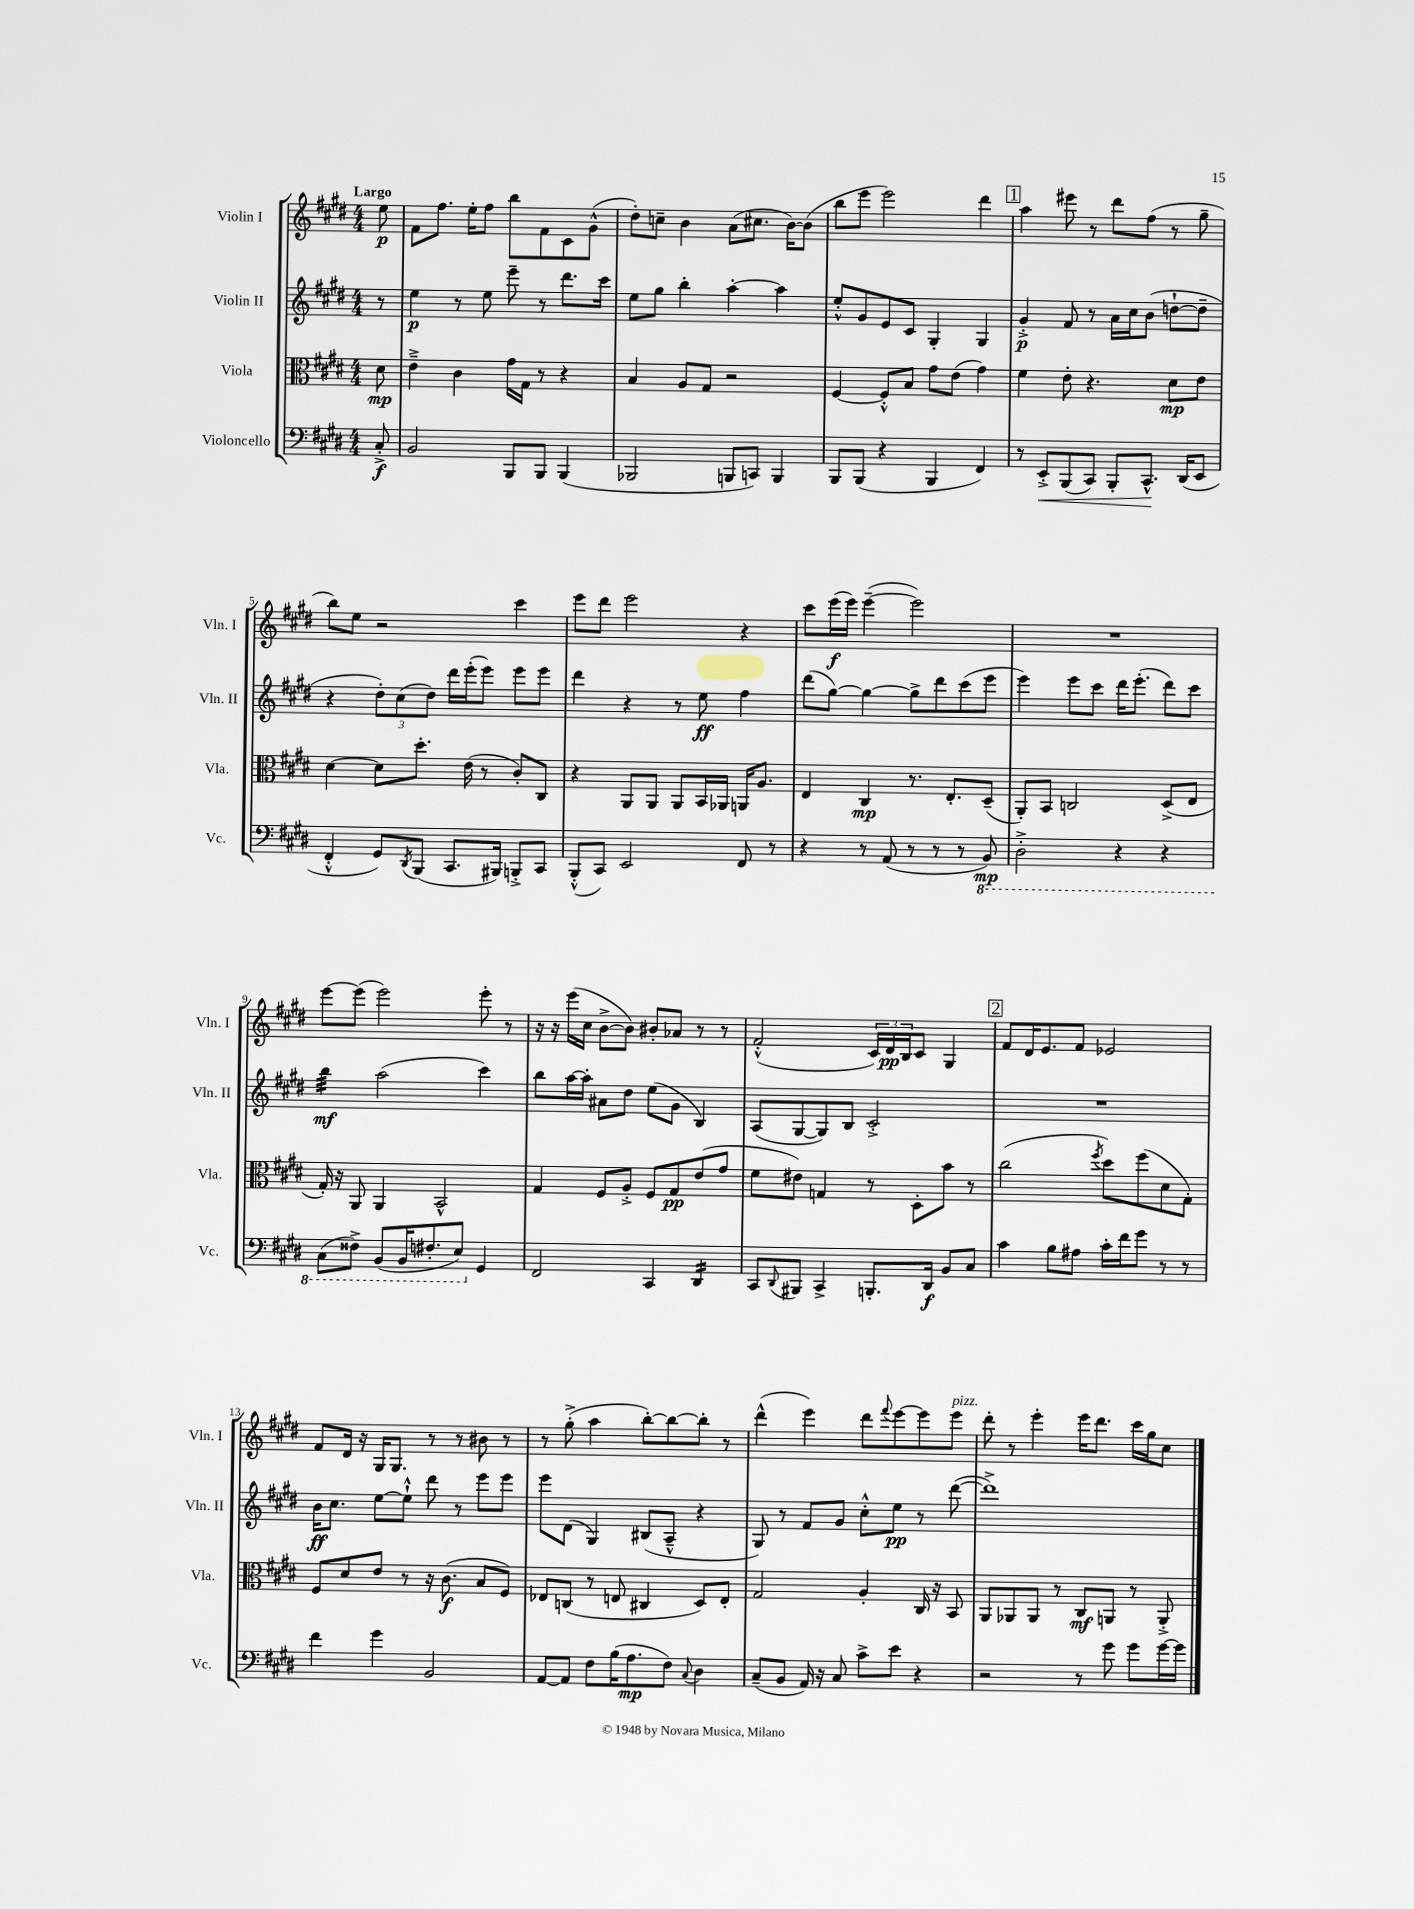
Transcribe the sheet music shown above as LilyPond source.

<<
\new StaffGroup <<
\new Staff = "s0" \with { instrumentName = "Violin I" shortInstrumentName = "Vln. I" } {
    \clef treble \key e \major \numericTimeSignature \time 4/4 \partial 8 \tempo "Largo"
    e''8\p |
    fis'8 fis''8. e''16-. fis''8 b''8 fis'8 cis'8 gis'8-^( |
    dis''8-.) c''8-- b'4 a'8( cis''8. b'16~) b'8( |
    b''8 e'''8 e'''2) dis'''4 |
    \mark \markup { \box "1" } a''4 eis'''8 r8 dis'''8 fis''8( r8 gis''8-- |
    b''8) e''8 r2 cis'''4 |
    e'''8 dis'''8 e'''2 r4 |
    cis'''8 e'''16\f( e'''16) e'''4~--( e'''2) |
    R1 |
    e'''8~ e'''8( e'''2) e'''8-. r8 |
    r16 r16 e'''16( cis''16 b'8~-> b'8) bis'8-. aes'8 r8 r8 |
    fis'2-.-^( \tuplet 3/2 { cis'16) dis'16\pp b16 } cis'8 gis4 |
    \mark \markup { \box "2" } fis'8 dis'16 e'8. fis'8 ees'2 |
    fis'8 dis'16 r16 gis16 gis8. r8 r8 bis'8 r8 |
    r8 gis''8-.->( a''4 b''8~-.) b''8~ b''8-. r8 |
    dis'''4-^( e'''4) dis'''8 \appoggiatura { fis'''8 } e'''8~ e'''8 e'''8^\markup { \italic "pizz." } |
    dis'''8-. r8 e'''4-. e'''16 dis'''8. cis'''16 gis''16 cis''8 \bar "|." |
}
\new Staff = "s1" \with { instrumentName = "Violin II" shortInstrumentName = "Vln. II" } {
    \clef treble \key e \major \numericTimeSignature \time 4/4 \partial 8
    r8 |
    e''4\p r8 e''8 e'''8-- r8 dis'''8. cis'''16 |
    e''8 gis''8 b''4-. a''4~-. a''4 |
    e''8-.-^ gis'8 e'8 cis'8 gis4-. gis4 |
    \mark \markup { \box "1" } gis'4-.->\p fis'8 r8 a'16 cis''16 b'8( d''8~-! d''8-- |
    r4 \tuplet 3/2 { dis''8-.) cis''8( dis''8) } dis'''16 e'''16-.( e'''8) e'''8 e'''8 |
    dis'''4 r4 r8 e''8\ff fis''4 |
    dis'''8( gis''8~) gis''4~ gis''8-> dis'''8 cis'''8( e'''8 |
    e'''4) e'''8 cis'''8 dis'''16 e'''8.-.( dis'''8) cis'''8 |
    b''4:32\mf a''2( cis'''4) |
    b''8 a''16~ a''16-. ais'8 dis''8 e''8( gis'8 b4) |
    a8( gis8~ gis8) b8 cis'2-.-> |
    \mark \markup { \box "2" } R1 |
    b'16\ff cis''8. e''8~ e''8-!-^ dis'''8 r8 e'''8 e'''8 |
    e'''8 dis'8( gis4) bis8( a8---^ r4 |
    gis8) r8 fis'8 gis'8 cis''8-.-^ e''8\pp r8 dis'''8~( |
    dis'''1->) \bar "|." |
}
\new Staff = "s2" \with { instrumentName = "Viola" shortInstrumentName = "Vla." } {
    \clef alto \key e \major \numericTimeSignature \time 4/4 \partial 8
    dis'8\mp |
    e'4---> cis'4 gis'16 gis16 r8 r4 |
    b4 a8 gis8 r2 |
    fis4~ fis8-.-^ b8 gis'8 e'8( gis'4) |
    \mark \markup { \box "1" } fis'4 e'8-. r4. dis'8\mp e'8 |
    dis'4~ dis'8 dis''8.-. e'16( r8 cis'8-.) cis8 |
    r4 a,8 a,8 a,8 b,16 aes,16 a,16 a8. |
    e4 cis4\mp r8. e8.-. dis8--( |
    a,8-.) b,8 c2 dis8->( e8 |
    gis16-.) r16 a,8 a,4 b,2-^ |
    gis4 fis8 a8-.-> fis8 gis8\pp e'8( gis'8 |
    fis'8 eis'8) g4 r8 dis8-. b'8 r8 |
    \mark \markup { \box "2" } cis''2( \acciaccatura { fis''8 } dis''8) fis''8( dis'8 gis8-.) |
    fis8 dis'8 e'8 r8 r16 cis'8.\f( b8 fis8) |
    ees8 c8( r8 e8 cis4 dis8) e8-. |
    gis2 a4-. cis16 r16 b,8 |
    a,8 aes,8 aes,8 r8 cis8\mf a,8 r8 a,8-.-> \bar "|." |
}
\new Staff = "s3" \with { instrumentName = "Violoncello" shortInstrumentName = "Vc." } {
    \clef bass \key e \major \numericTimeSignature \time 4/4 \partial 8
    cis8-.->\f |
    b,2 b,,8 b,,8 b,,4( |
    bes,,2 b,,8 c,8) b,,4 |
    b,,8 b,,8( r4 b,,4 fis,4) |
    \mark \markup { \box "1" } r8 e,8-.->\< b,,8( cis,8) b,,8-. cis,8.-^\! dis,16( e,8 |
    fis,4-.-^ gis,8) \acciaccatura { dis,8 } b,,8( cis,8. bis,,16) b,,8-.-> cis,8 |
    b,,8-.-^( cis,8) e,2 fis,8 r8 |
    r4 r8 a,8( r8 r8 r8 \ottava #-1 b,,8\mp) |
    dis,2-.-> r4 r4 |
    cis,8( fisis,8->) b,,8( b,,16 fis,8.-. e,8) \ottava #0 gis,4 |
    fis,2 cis,4 dis,4:16 |
    cis,8 \appoggiatura { dis,8 } bis,,8 cis,4-> b,,8.-. dis,16\f b,8 cis8 |
    \mark \markup { \box "2" } cis'4 b8 ais8 cis'16-. fis'16 gis'8 r8 r8 |
    fis'4 gis'4 b,2 |
    a,8~ a,8 fis8 b16( a8.\mp fis8) \appoggiatura { cis8 } dis4 |
    cis8--( b,8 a,16) r16 cis8 cis'8-> e'8 r4 |
    r2 r8 gis'8 gis'8 gis'16~ gis'16 \bar "|." |
}
>>
>>
